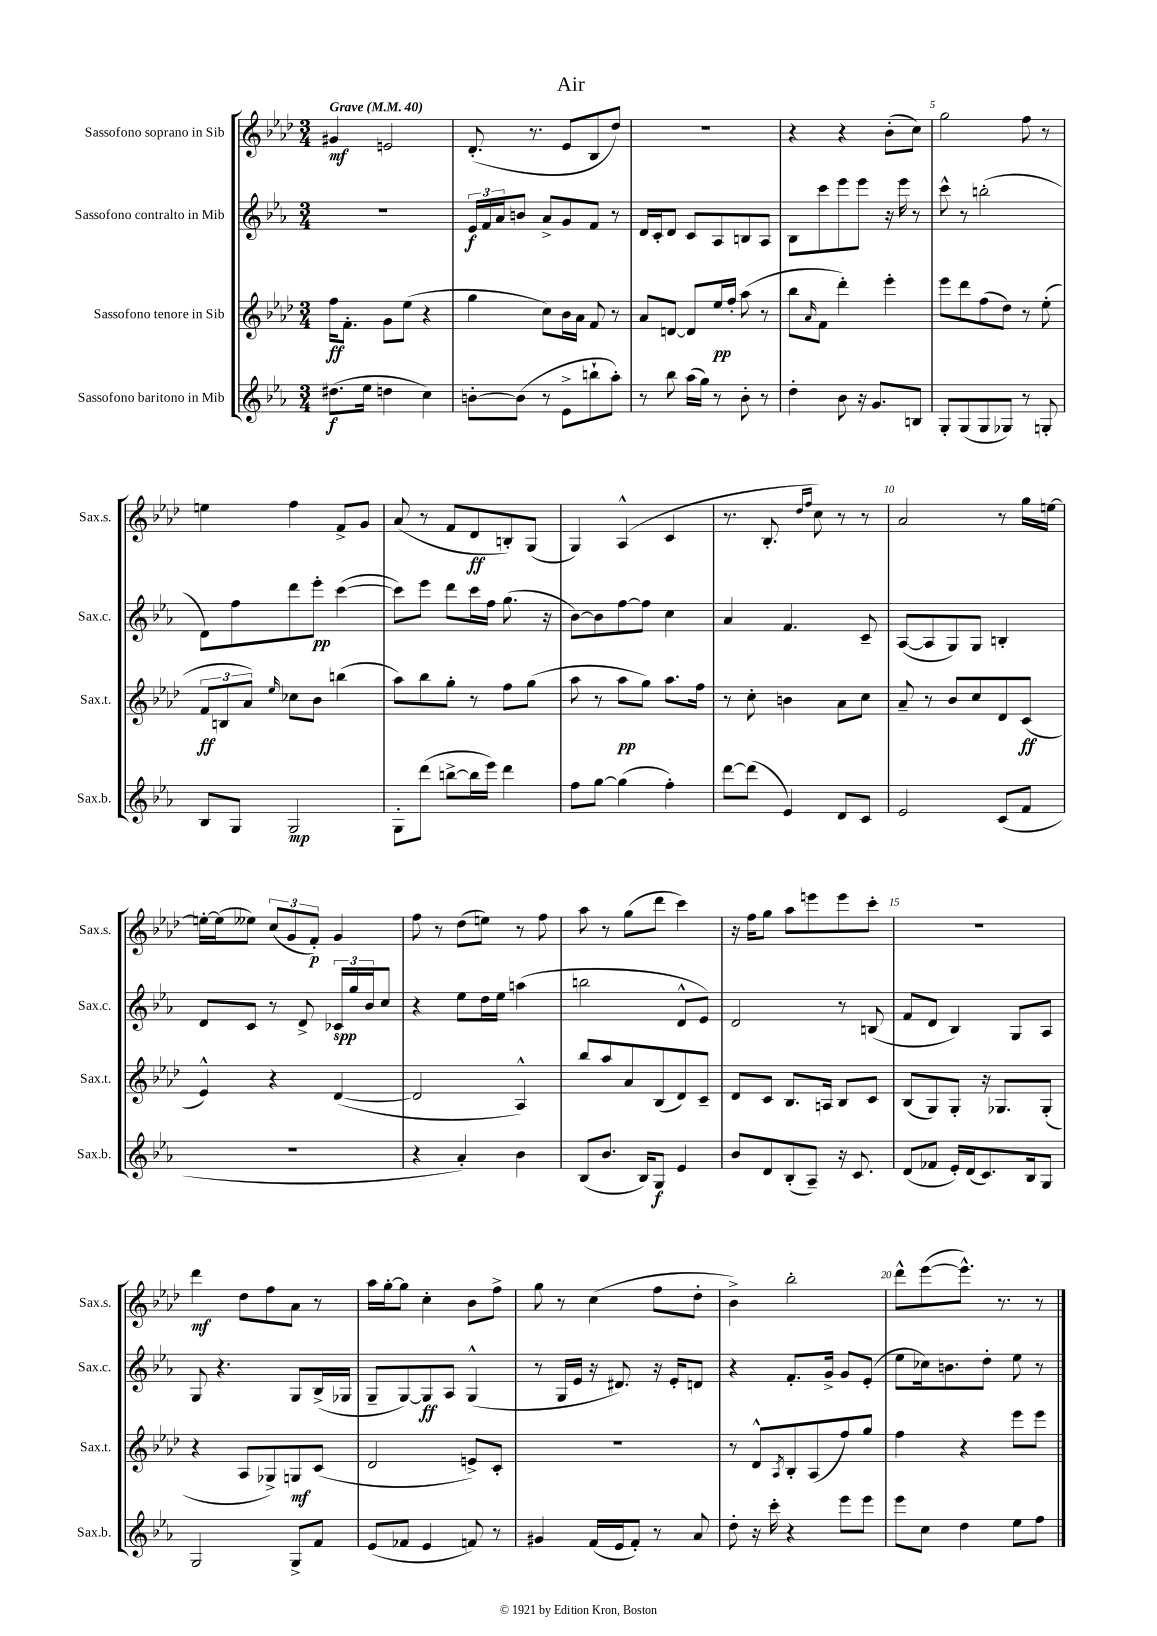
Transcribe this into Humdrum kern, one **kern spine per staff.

**kern	**kern	**kern	**kern
*staff4	*staff3	*staff2	*staff1
*clefG2	*clefG2	*clefG2	*clefG2
*k[b-e-a-]	*k[b-e-a-d-]	*k[b-e-a-]	*k[b-e-a-d-]
*M3/4	*M3/4	*M3/4	*M3/4
*MM40	*MM40	*MM40	*MM40
(8.dd#	16ff	2.r	4g#
.	8.f'	.	.
16ee-	.	.	.
4dd	8g	.	2e
.	(8ee-	.	.
4cc)	4r	.	.
=	=	=	=
[8b'	4gg	24e-	(8.d-'
.	.	24f	.
.	.	24a-	.
(8b]	.	8b	.
.	.	.	8.r
8r	8cc)	8a-^	.
8e-^	16b-	8g	8e-
.	16a-	.	.
8bb`	8f	8f	8B-
8aa-')	8r	8r	8dd-)
=	=	=	=
8r	8a-	16d	2.r
.	.	16c'	.
8bb-	[8d	8d	.
(16aa-	8d]	8c	.
16gg)	.	.	.
8r	16ee-	8A-	.
.	16ff'	.	.
8b-'	(8aa-	8B	.
8r	8r	8A-	.
=	=	=	=
4dd'	8bb-	8B-	4r
.	16qqa-	.	.
.	8f	8ccc	.
8b-	4ddd-')	8eee-	4r
16r	.	8eee-	.
8.g	.	.	.
.	4eee-'	16r	(8b-'
.	.	16eee-	.
8B	.	8r	8cc)
=	=	=	=
8G'	8eee-	8ccc^^	2gg
(8G	8ddd-	8r	.
8G	(8ff	(2bb'	.
8G-)	8dd-)	.	.
8r	8r	.	8ff
8G'	(8ee-'	.	8r
=	=	=	=
8B-	12f	8d)	4ee
.	12B	.	.
8G	.	8ff	.
.	12a-)	.	.
.	16qqee-	.	.
2G	8cc-	8ddd	4ff
.	8b-	8eee-'	.
.	(4bb	([4ccc	8f^
.	.	.	8g
=	=	=	=
8G'	8aa-)	8ccc])	(8a-
(8ddd	8bb-	8eee-	8r
[8bb^	8gg'	8ddd	8f
16bb]	8r	16ccc	8d-
16eee-)	.	16ff	.
4ddd	8ff	(8.gg	8B')
.	(8gg	.	(8G
.	.	16r	.
=	=	=	=
8ff	8aa-	[8b-)	4G)
[8gg	8r	8b-]	.
(4gg]	8aa-	[8ff	(4A-^^
.	8gg)	8ff]	.
4ff')	8.aa-	4cc	4c
.	16ff	.	.
=	=	=	=
[8ddd	8r	4a-	8.r
(8ddd]	8cc'	.	.
.	.	.	8.B-'
4e-)	4b	4.f	.
.	.	.	16qqdd-
.	.	.	16qqff
.	.	.	8cc)
8d	8a-	.	8r
8c	8cc	8c~	8r
=	=	=	=
2e-	8a-~	([8A-	2a-
.	8r	8A-]	.
.	8b-	8G)	.
.	8cc	8G	.
(8c	8d-	4B'	8r
8f	(8c	.	16gg
.	.	.	[16ee
=	=	=	=
2.r	4e-^^)	8d	16ee'_
.	.	.	(16ee]
.	.	8c	8ee--)
.	4r	8r	(12cc
.	.	.	12g
.	.	8d^	.
.	.	.	12f')
.	([4d-	24c-	4g
.	.	24gg	.
.	.	24b-	.
.	.	8cc	.
=	=	=	=
4r	2d-]	4r	8ff
.	.	.	8r
4a-')	.	8ee-	(8dd-
.	.	16dd	8ee)
.	.	16ee-	.
4b-	4A-^^)	(4aa	8r
.	.	.	8ff
=	=	=	=
(8B-	8bb-	2bb	8aa-
8.b-	8aa-	.	8r
.	8a-	.	(8gg
16B-)	.	.	.
8G	(8B-	.	8ddd-
4e-	8d-)	8d^^	4ccc)
.	8c~	8e-)	.
=	=	=	=
8b-	8d-	2d	16r
.	.	.	16ff
8d	8c	.	8gg
(8B-'	8.B-	.	8aa-
8A-~)	.	.	8eee
.	16A	.	.
16r	8B-	8r	8eee
8.c	.	.	.
.	8c	(8B	8ccc'
=	=	=	=
(8d	(8B-	8f	2.r
8f-	8G)	8d	.
16e-')	8G'	4B-)	.
(16d	.	.	.
8.c)	16r	.	.
.	8.G-	.	.
.	.	8G	.
16B-	.	.	.
8G	(8G-'	8A-	.
=	=	=	=
2G	4r	8G	4ddd-
.	.	4.r	.
.	8A-	.	8dd-
.	8G-^)	.	8ff
8G^	8G	8G	8a-
8f	(8c	(16B-^	8r
.	.	16G-	.
=	=	=	=
(8e-	2d-	8G~	16aa-
.	.	.	[16gg'
8f-	.	[8G)	8gg]
4e-	.	8G]	4cc'
.	.	8A-	.
8f)	8e^)	(4G^^	8b-
8r	8c'	.	8ff^
=	=	=	=
4g#	2.r	8r	8gg
.	.	16G	8r
.	.	16e-	.
(16f	.	16r	(4cc
16e-	.	8.d#)	.
8f')	.	.	.
8r	.	16r	8ff
.	.	16e-'	.
8a-	.	8d	8dd-'
=	=	=	=
8dd'	8r	4r	4b-^)
16r	8d-^^	.	.
16ccc'	.	.	.
.	8qA-	.	.
4r	8B-'	8.f'	2bb-'
.	(8A-	.	.
.	.	16g^	.
8eee-	8ff)	8g	.
8eee-	8gg	(8e-'	.
=	=	=	=
8eee-	4ff	8ee-	8ddd-^^
8cc	.	16cc-)	([8eee-
.	.	8.b	.
4dd	4r	.	8.eee-^^])
.	.	8dd'	.
.	.	.	8.r
8ee-	8eee-	8ee-	.
8ff	8eee-	8r	8r
==	==	==	==
*-	*-	*-	*-
